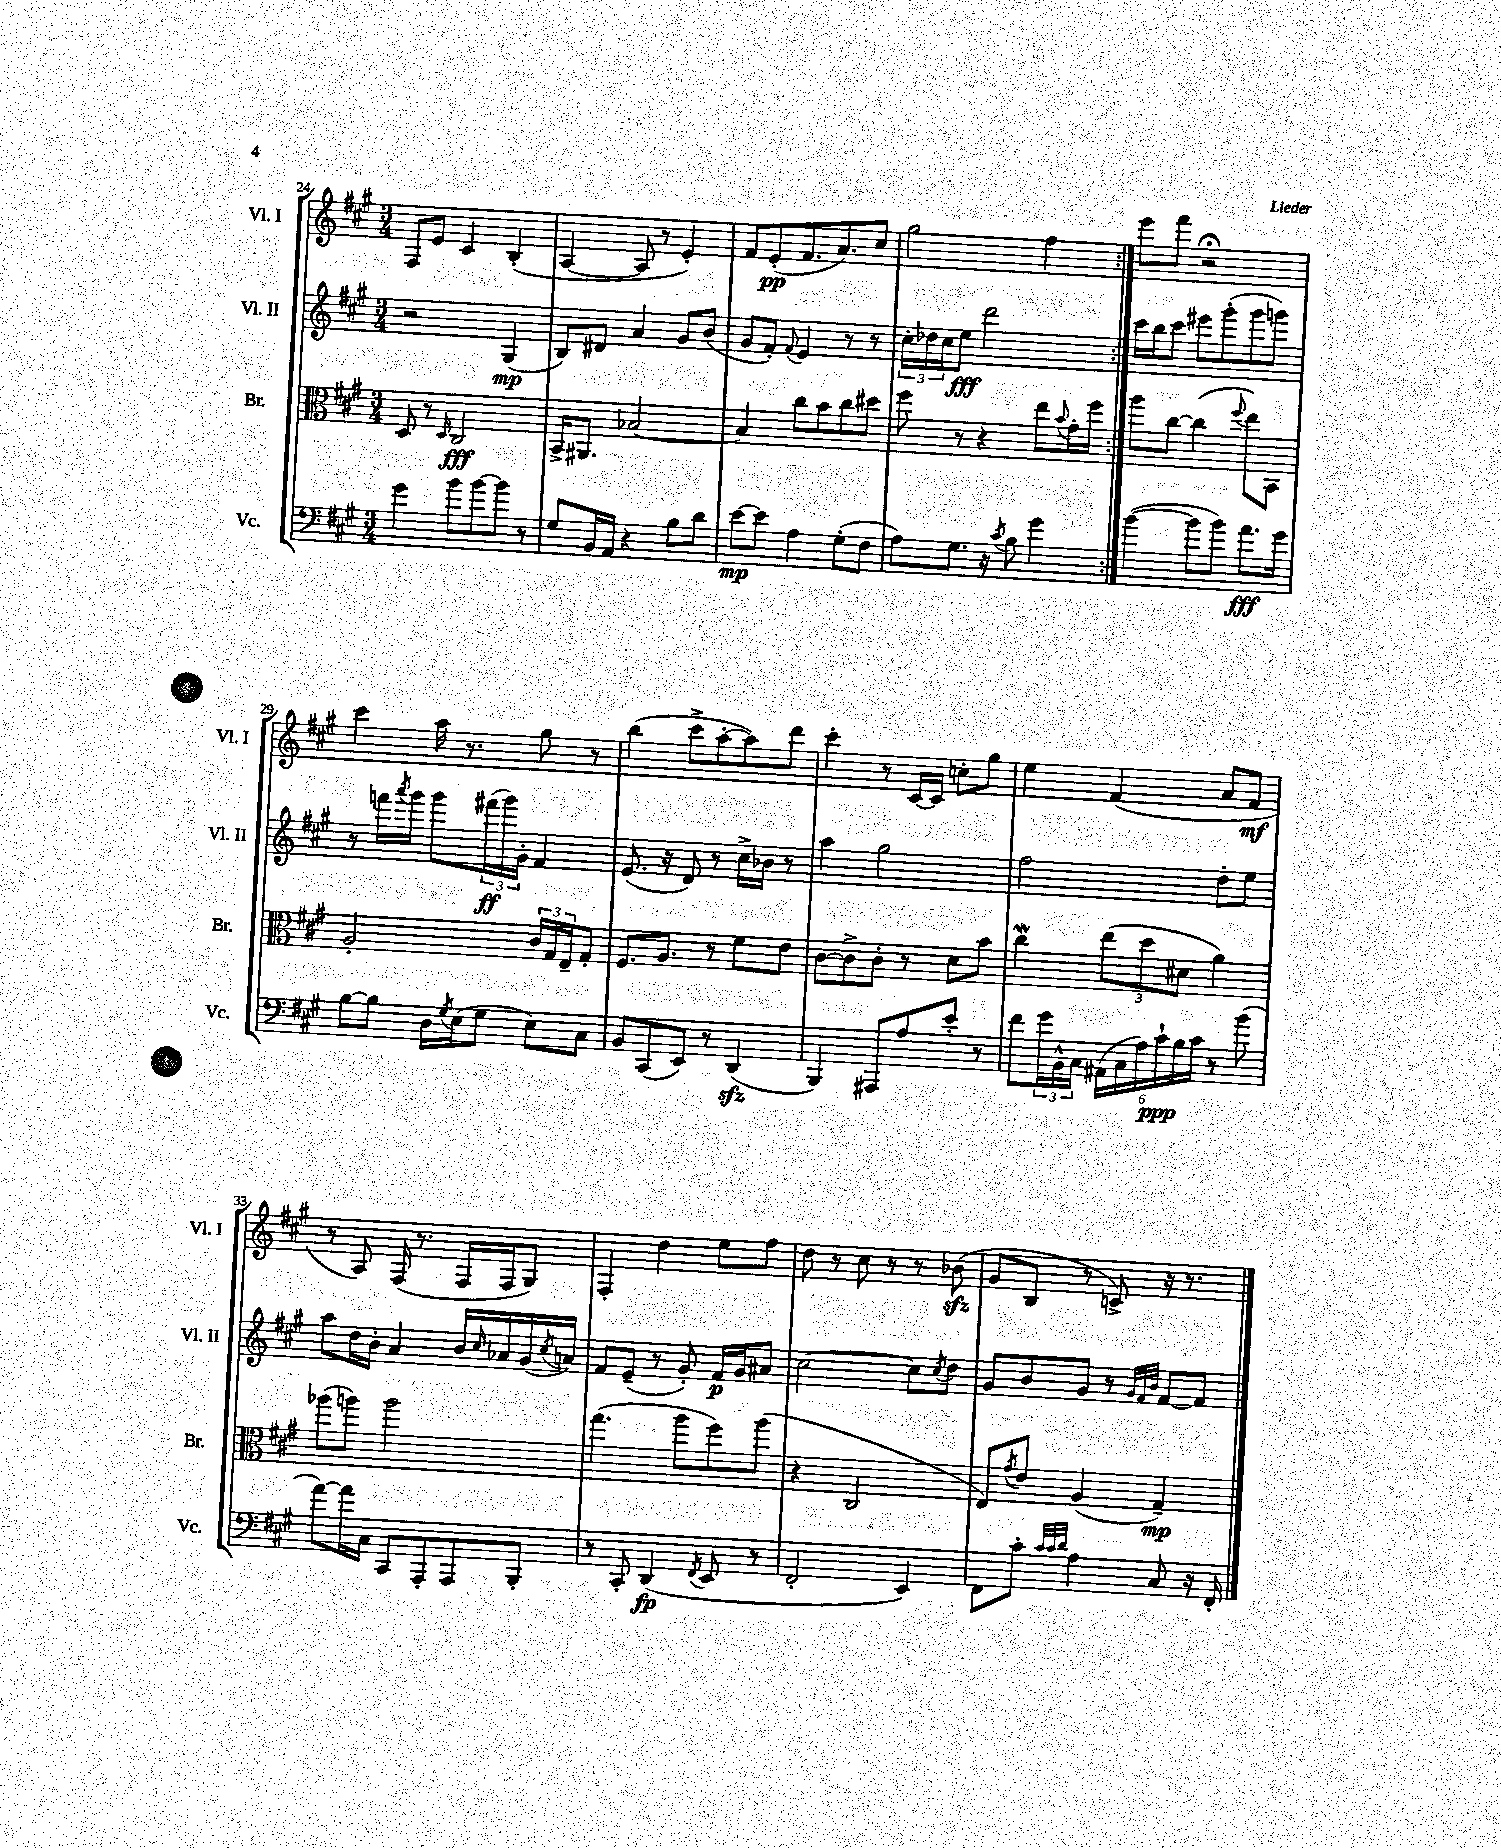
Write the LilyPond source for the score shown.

<<
\new StaffGroup <<
\new Staff = "s0" \with { instrumentName = "Vl. I" shortInstrumentName = "Vl. I" } {
    \clef treble \key a \major \numericTimeSignature \time 3/4
    \repeat volta 2 { fis8 e'8 cis'4 b4-.( |
    a4~ a8 r8 e'4-.) |
    fis'8 e'8-.\pp( fis'8. a'8.) cis''8 |
    gis''2 fis''4 | }
    e'''8 fis'''8 r2\fermata |
    cis'''4 a''16 r8. gis''8 r8 |
    b''4( cis'''8-> a''8~-. a''8) d'''8 |
    cis'''4-. r8 cis'16~ cis'16 c''8-. gis''8 |
    e''4 fis'4( a'8 fis'8\mf |
    r8 a8) fis16( r8. fis16 fis16 gis8) |
    fis4-. d''4 e''8 fis''8 |
    d''8 r8 cis''8 r8 r8 bes'8\sfz( |
    gis'8 b8 r8 c'8->) r16 r8. \bar "|." |
}
\new Staff = "s1" \with { instrumentName = "Vl. II" shortInstrumentName = "Vl. II" } {
    \clef treble \key a \major \numericTimeSignature \time 3/4
    \repeat volta 2 { r2 gis4\mp( |
    b8) dis'8 a'4 gis'8 b'8( |
    gis'8 fis'8-.) \appoggiatura { fis'8 } e'4 r8 r8 |
    \tuplet 3/2 { cis''16-. des''16 cis''16 } e''8\fff d'''2 | }
    cis'''16 b''16 cis'''8 eis'''8 gis'''8-.( gis'''8 g'''8) |
    r8 f'''16 \acciaccatura { a'''8 } gis'''16 gis'''8 \tuplet 3/2 { fis'''16\ff( gis'''16) gis'16-. } fis'4 |
    e'8.( r16 d'8) r8 cis''16-> bes'16 r8 |
    a''4 gis''2 |
    fis''2 d''8-. e''8 |
    a''8 d''16 b'16-. a'4 b'16 \grace { cis''16 } aes'16 gis'16( \acciaccatura { cis''8 } a'16) |
    fis'8 e'8--( r8 gis'8-.) fis'16\p gis'16 ais'8 |
    cis''2~ cis''8 \acciaccatura { cis''8 } d''8 |
    gis'8 b'8 gis'8 r8 \grace { gis'32 fis'32 b'32 } fis'8~ fis'8 \bar "|." |
}
\new Staff = "s2" \with { instrumentName = "Br." shortInstrumentName = "Br." } {
    \clef alto \key a \major \numericTimeSignature \time 3/4
    \repeat volta 2 { d8 r8 \grace { d16 } cis2\fff |
    b,16-> ais,8. bes2~ |
    bes4 cis''8 b'8 cis''8 dis''8 |
    fis''8 r8 r4 e''8 \appoggiatura { b'8 } gis'16-. fis''16 | }
    a''8 cis''8~ cis''4( \appoggiatura { fis''8 } e''8) b,8 |
    a2-. \tuplet 3/2 { cis'16 gis16 e16-- } gis8-. |
    fis8. a8. r8 fis'8 e'8 |
    cis'8~ cis'8-> cis'8-. r8 d'8 b'8 |
    cis''4\mordent \tuplet 3/2 { e''8( d''8 dis'8 } a'4) |
    aes''8( a''8) a''2 |
    gis''4.( a''8 fis''8) a''8( |
    r4 cis2 |
    e8) \acciaccatura { gis'8 } e'8 a4( gis4--\mp) \bar "|." |
}
\new Staff = "s3" \with { instrumentName = "Vc." shortInstrumentName = "Vc." } {
    \clef bass \key a \major \numericTimeSignature \time 3/4
    \repeat volta 2 { gis'4 b'8 b'8~ b'8 r8 |
    gis8 b,16 a,16 r4 b8 d'8 |
    e'8~\mp e'8 a4 gis8-.( fis8 |
    a8) gis8. r16 \acciaccatura { cis'8 } b8 gis'4 | }
    b'4~( b'8 b'8) a'8.\fff gis'16 |
    b8~ b8 d16 \acciaccatura { gis8 } e16( gis8 e8) cis8 |
    b,8 cis,8( e,8) r8 d,4\sfz( |
    b,,4) ais,,8 a8 e'8-. r8 |
    fis'8 \tuplet 3/2 { gis'16 b,16-^ cis16 } \tuplet 6/4 { ais,16( cis16 a16) cis'16-!\ppp b16 cis'16 } r8 b'8( |
    a'8~) a'16 cis16 cis,8 a,,8-. a,,8 b,,8-. |
    r8 cis,8-. d,4\fp( \acciaccatura { fis,8 } e,8 r8 |
    fis,2-. e,4) |
    fis,8 cis'8-. \grace { cis'32 cis'32 d'32 } a4 cis8 r16 fis,16-. \bar "|." |
}
>>
>>
\layout { \context { \Score currentBarNumber = #24 } }
